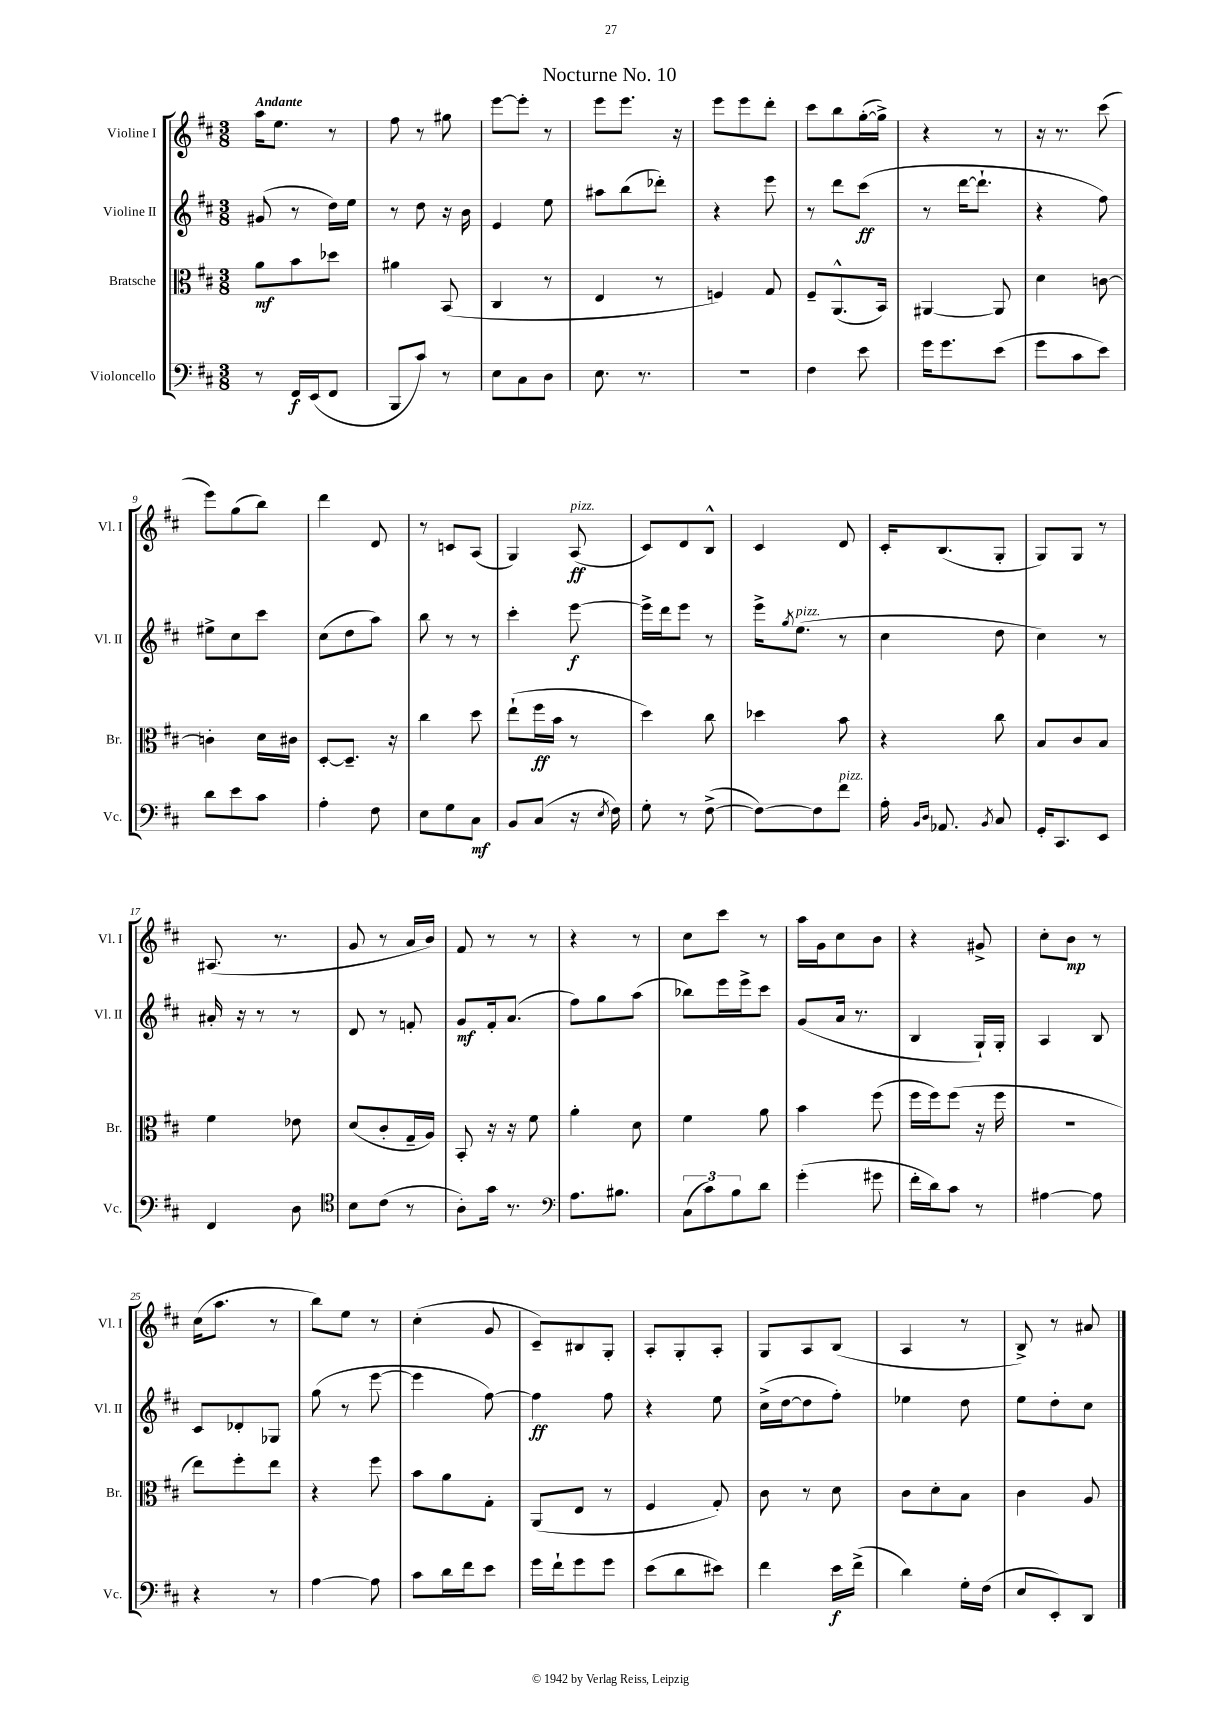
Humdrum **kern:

**kern	**kern	**kern	**kern
*staff4	*staff3	*staff2	*staff1
*clefF4	*clefC3	*clefG2	*clefG2
*k[f#c#]	*k[f#c#]	*k[f#c#]	*k[f#c#]
*M3/8	*M3/8	*M3/8	*M3/8
8r	8a	(8g#	16aa
.	.	.	8.ee
16FF#	8b	8r	.
(16EE	.	.	.
8FF#	8dd-	16dd)	8r
.	.	16ee	.
=	=	=	=
8BBB	4a#	8r	8ff#
8c#)	.	8dd	8r
8r	(8BB	16r	8gg#
.	.	16b	.
=	=	=	=
8E	4C#	4e	[8eee
8C#	.	.	8eee']
8D	8r	8ee	8r
=	=	=	=
8.E	4E	8aa#	8eee
.	.	(8bb	8.eee
8.r	.	.	.
.	8r	8ddd-')	.
.	.	.	16r
=	=	=	=
4.r	4F)	4r	8eee
.	.	.	8eee
.	8G	8eee	8ddd'
=	=	=	=
4F#	8F#~	8r	8ccc#
.	(8.AA^^	8ddd	8bb
8e	.	(8ccc#	([16gg'
.	16BB)	.	16gg^])
=	=	=	=
16g	[4AA#	8r	4r
8.g	.	.	.
.	.	[16ddd	.
.	.	8.ddd`]	.
(8e	8AA#]	.	8r
=	=	=	=
8g	4d	4r	16r
.	.	.	8.r
8c#	.	.	.
8e)	[8c	8ff#)	(8ccc#
=	=	=	=
8d	4c']	8ee#^	8eee)
8e	.	8cc#	(8gg
8c#	16d	8ccc#	8bb)
.	16c#	.	.
=	=	=	=
4A'	[8D'	(8cc#	4ddd
.	8.D~]	8dd	.
8F#	.	8aa)	8d
.	16r	.	.
=	=	=	=
8E	4cc#	8bb	8r
8G	.	8r	8c
8C#	8dd	8r	(8A
=	=	=	=
8BB	(8ee`	4ccc#'	4G)
(8C#	16ff#	.	.
.	16b	.	.
16r	8r	[8eee	(8A
8qE	.	.	.
16F#)	.	.	.
=	=	=	=
8G'	4dd)	16eee^]	8c#)
.	.	16ddd	.
8r	.	8eee	8d
([8F#^	8cc#	8r	8B^^
=	=	=	=
8F#_)	4dd-	16eee^	4c#
.	.	8qgg	.
.	.	(8.ee	.
8F#]	.	.	.
8f#	8b	8r	8d
=	=	=	=
16A'	4r	4cc#	16c#'
16qqBB	.	.	.
16qqD	.	.	.
8.AA-	.	.	(8.B
8qBB	.	.	.
8C#	8cc#	8dd	8G'
=	=	=	=
16GG'	8B	4cc#)	8G)
8.CC#	.	.	.
.	8c#	.	8G
8EE	8B	8r	8r
=	=	=	=
4FF#	4f#	16a#'	(8.A#
.	.	16r	.
.	.	8r	.
.	.	.	8.r
8D	8e-	8r	.
=	=	=	=
*clefC4	*	*	*
8B	(8d	8d	8g
(8c#	8c#'	8r	8r
8r	16G~	8f'	16a
.	16A)	.	16b)
=	=	=	=
8A')	8BB'	8g	8f#
16g	16r	16f#'	8r
8.r	16r	(8.a	.
.	8f#	.	8r
=	=	=	=
*clefF4	*	*	*
8.A	4a'	8ff#)	4r
.	.	8gg	.
8.B#	.	.	.
.	8d	(8aa	8r
=	=	=	=
(12C#	4f#	8bb-)	8cc#
12c#)	.	.	.
.	.	16eee	8ccc#
12B	.	.	.
.	.	16eee^	.
8d	8a	8ccc#	8r
=	=	=	=
(4g'	4b	(8g	16aa
.	.	.	16g
.	.	16a	8cc#
.	.	8.r	.
8g#	(8ff#	.	8b
=	=	=	=
16f#'	16ff#	4B	4r
16d)	16ff#)	.	.
8c#	(8ff#	.	.
8r	16r	16G`)	8g#^
.	16ff#	16G'	.
=	=	=	=
[4A#	4.r	4A	8cc#'
.	.	.	8b
8A#]	.	8B	8r
=	=	=	=
4r	8ee)	8c#	(16cc#
.	.	.	8.aa
.	8ff#'	8d-'	.
8r	8ee	8G-	8r
=	=	=	=
[4A	4r	(8gg	8bb)
.	.	8r	8ee
8A]	8ff#	[8eee	8r
=	=	=	=
8c#	8b	4eee]	(4cc#'
16d	8a	.	.
16f#	.	.	.
8e	8G'	[8ff#)	8g
=	=	=	=
16g	(8AA	4ff#]	8c#~)
16f#`	.	.	.
8g	8E	.	8B#
8g	8r	8ff#	8G'
=	=	=	=
(8e	4F#	4r	8A'
8d	.	.	8G'
8e#)	8G')	8ee	8A'
=	=	=	=
4f#	8c#	(16cc#^	8G
.	.	[16dd	.
.	8r	8dd]	8A
16e	8d	8ff#')	(8B
(16f#^	.	.	.
=	=	=	=
4d)	8c#	4ee-	4A
.	8d'	.	.
16G'	8B	8dd	8r
(16F#	.	.	.
=	=	=	=
8E	4c#	8ee	8B^)
8EE')	.	8dd'	8r
8DD	8A	8cc#	8a#
==	==	==	==
*-	*-	*-	*-
